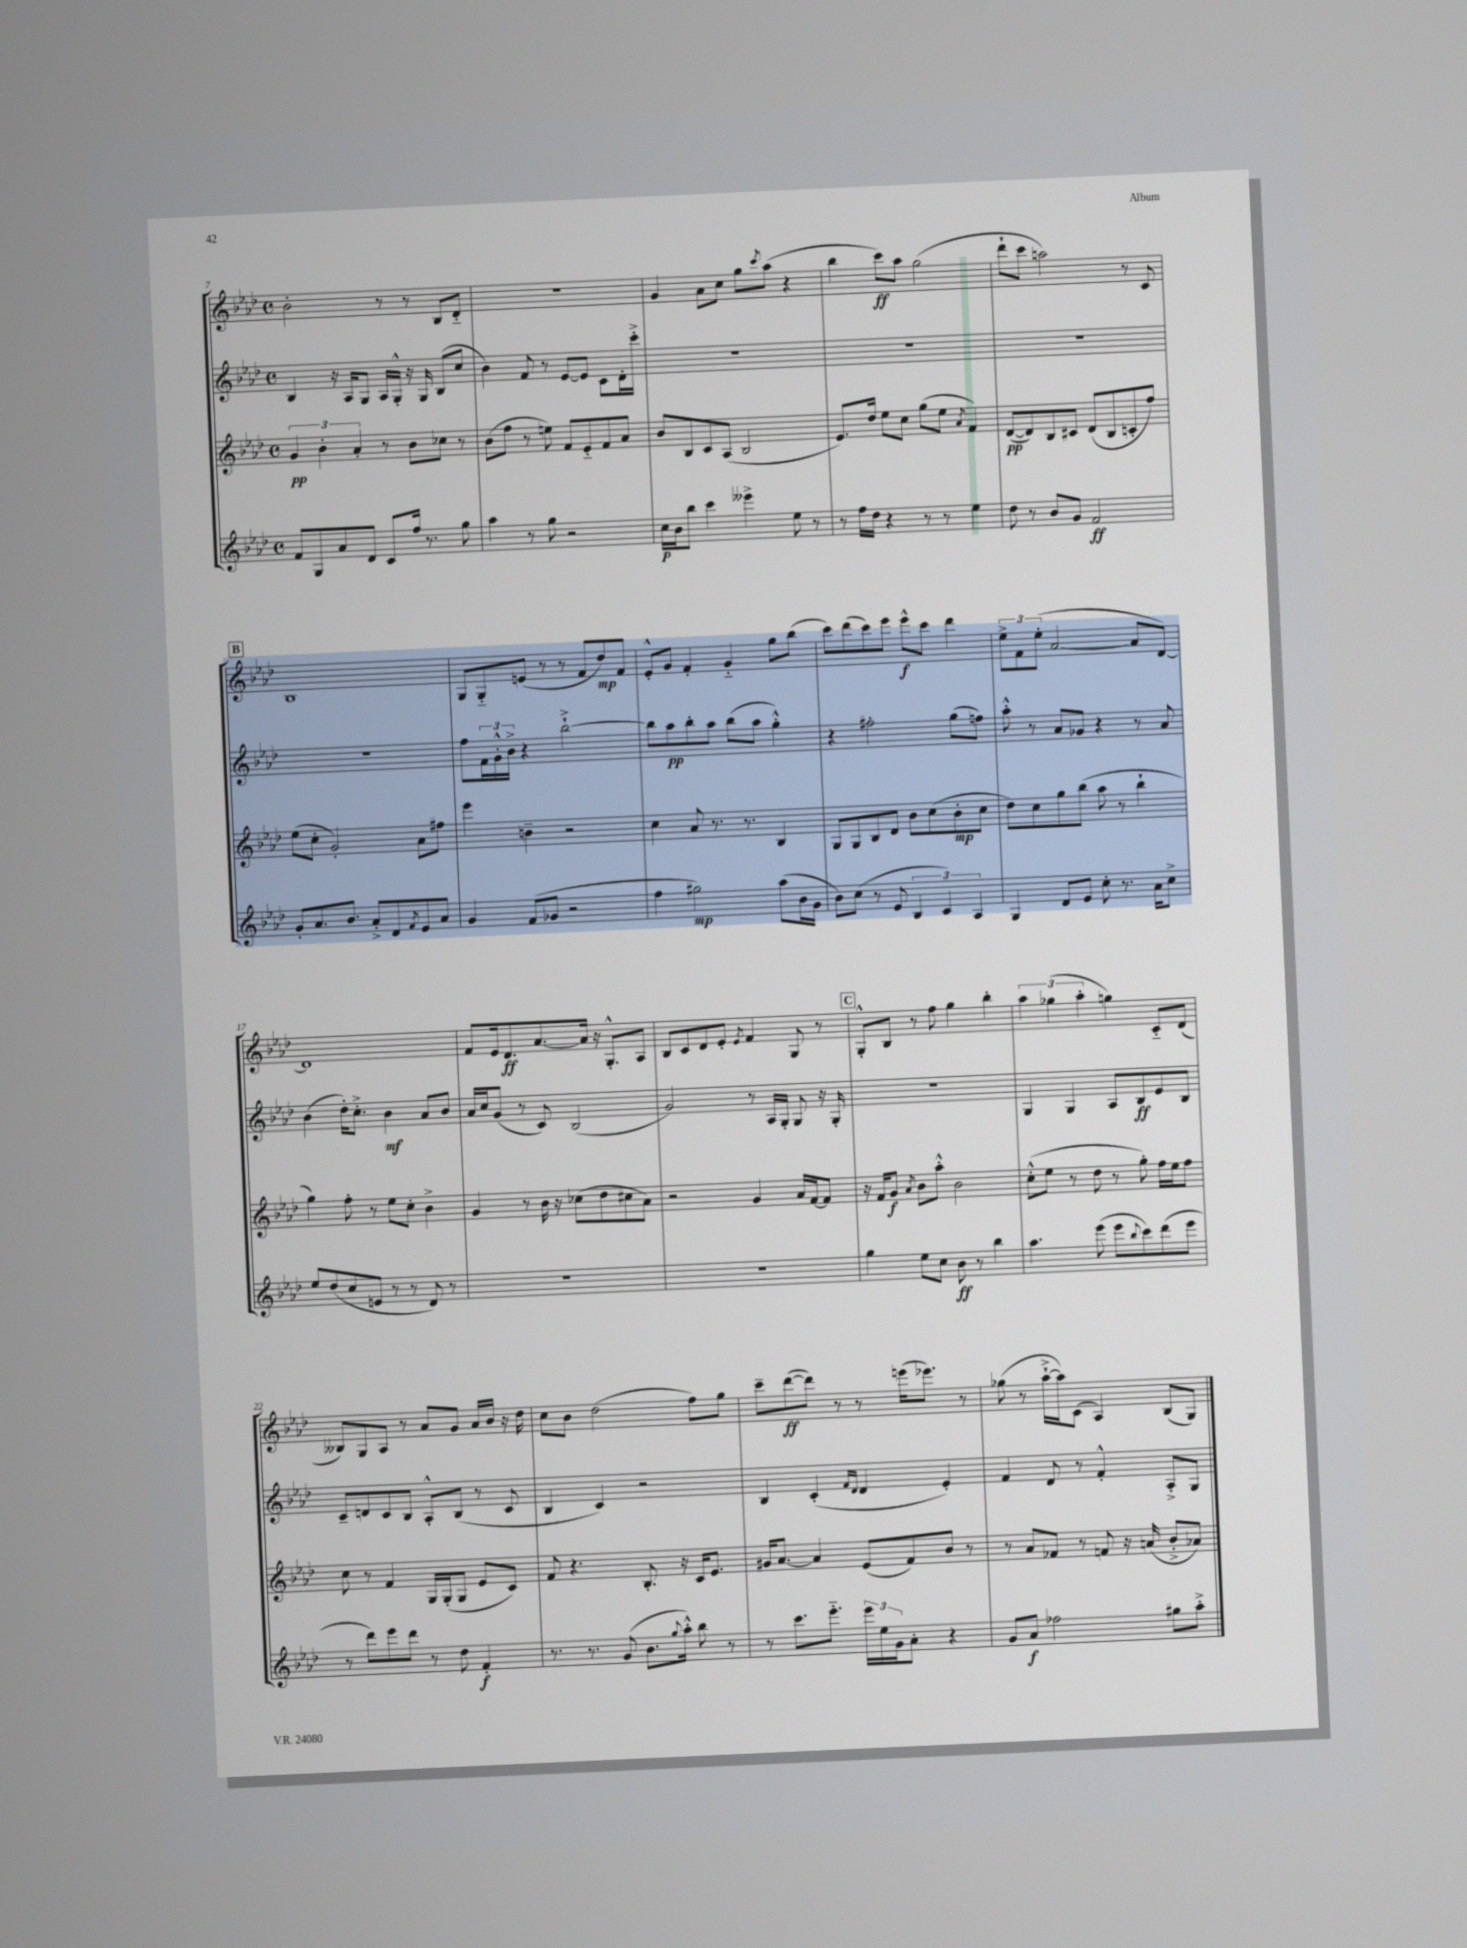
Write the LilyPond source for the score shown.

<<
\new StaffGroup <<
\new Staff = "s0" {
    \clef treble \key aes \major \defaultTimeSignature \time 4/4
    bes'2-. r8 r8 bes8 des'8-_ |
    R1 |
    g'4 aes'8 c''8 g''8 \acciaccatura { c'''8 } aes''8( r4 |
    bes''4 c'''8\ff) aes''8 g''2( |
    des'''8-! c'''8 a''2) r8 c'8 |
    \mark \markup { \box "B" } bes1 |
    g8 g8-_ e'8( r8 r8 f'8 des''8\mp) f'8 |
    ees'8-.-^ g'8 f'4-. g'4-_ g''8 bes''8( |
    c'''8) des'''8( c'''8) ees'''8 ees'''8-^\f c'''8 des'''4 |
    \tuplet 3/2 { ees''8-> f'8 ees''8-.( } aes'2~ aes'8 des'8~) |
    des'1 |
    f'8 ees'16 des'8.\ff aes'8.~ aes'16 r16 g8.-.-^ aes8 |
    bes8 c'8 des'8 ees'8-. \acciaccatura { ees'8 } f'4 g8 r8 |
    \mark \markup { \box "C" } g8-.-^ bes8 r8 f''8 g''4 bes''4-. |
    \tuplet 3/2 { aes''4 ges''4( aes''4-. } g''4) c'8-_ des'8( |
    beses8) g8 aes8 r8 aes'8 g'8 aes'16 bes'16 r16 des''16 |
    c''8 bes'8 des''2( f''8) g''8 |
    c'''8-- des'''8~\ff( des'''8) r8 r8 e'''16( ees'''8.) r8 |
    ges''8( r8 aes''16~-!-> aes''16) c'8( aes4) bes8( g8) \bar "|." |
}
\new Staff = "s1" {
    \clef treble \key aes \major \defaultTimeSignature \time 4/4
    bes4 r16 aes16 g8 aes16 g16-.-^ r16 g16 bes8( c''8 |
    bes'4) f'8 r8 ees'8~ ees'8 c'8 des'16-. c'''16-.-> |
    R1 |
    R1 |
    R1 |
    \mark \markup { \box "B" } R1 |
    f''8 \tuplet 3/2 { f'16 g'16-.-^ bes'16-> } r4 bes''2~-!-> |
    bes''8 aes''8\pp bes''8-. aes''8 bes''8( aes''8 g''4-.-^) |
    r4 fis''2-. g''8( f''8) |
    aes''8-.-^ r8 aes'8 ges'8 r4 r8 aes'8 |
    bes'4( des''16-.) c''8.-.-> bes'4\mf aes'8 bes'8 |
    aes'16 c''16 g'8( r8 c'8) bes2( |
    g'2) r8 aes16 g16-. g8 r16 g16-. |
    \mark \markup { \box "C" } R1 |
    g4 g4 aes8 bes8\ff ees'8 bes8 |
    c'8-- d'8 c'8 bes8 aes8-.-^ bes8( r8 c'8 |
    bes4 c'4) r2 |
    bes4 c'4-.( \grace { f'16 des'16 } des'4 ees'4-.) |
    f'4 des'8 r8 f'4-.-^ aes8-.-> g8 \bar "|." |
}
\new Staff = "s2" {
    \clef treble \key aes \major \defaultTimeSignature \time 4/4
    \tuplet 3/2 { g'4\pp bes'4-. aes'4-. } r8 bes'8 ces''8 r8 |
    bes'8( f''8 r8 e''8) f'8 ees'8-_ f'8 aes'8 |
    bes'8 bes8 c'8 aes8( bes2 |
    ees'8.) des''16 ees''8 c''8 g''8( ees''8 \acciaccatura { aes'8 } f'4) |
    des'8~\pp( des'8) bes8 cis'8 des'8( bes8 c'8-. f''8) |
    \mark \markup { \box "B" } ees''8( c''8-. g'2-.) aes'8 fis''8 |
    ees'''4 b'4-- r2 |
    c''4 aes'8 r8. r8. bes4 |
    g8 g8 bes8 des'8 bes'8 c''8( bes'8-.\mp c''8 |
    des''8) c''8 g''8 bes''8( aes''8 r8 bes''4-! |
    g''4) f''8-. r8 ees''8 c''8-. bes'4-> |
    g'4 r8 bes'16 r16 ces''8( des''8 cis''8 aes'8) |
    r2 g'4 aes'16 f'16~ f'8 |
    \mark \markup { \box "C" } r16 f'16 g'8\f \acciaccatura { aes'8 } bes'8 aes''8-.-^ bes'2 |
    c''8-.-^( ees''8 r8 des''8 r8 g''8-.) f''16 ees''16 f''8 |
    c''8 r8 f'4 g16 g16-.( g8 ees'8 c'8) |
    f'8 r4. bes8.-. r16 c'16 ees'8. |
    gis'16 aes'8.~ aes'4 ees'8( f'8) bes'8 r8 |
    r8 aes'8 fes'8 r8 f'8 r16 a'16( bes'8-.-> aes'8) \bar "|." |
}
\new Staff = "s3" {
    \clef treble \key aes \major \defaultTimeSignature \time 4/4
    f'8 g8 aes'8 des'8 c'8 f''16 r8. g''8 |
    aes''4 r8 g''8 r2 |
    c''16\p bes'16 bes''8 c'''4 eeses'''4-> ees''8 r8 |
    r8 f''16 des''16 r4 r8 r8 ees''4 |
    des''8 r8 bes'8 g'8 f'2\ff |
    \mark \markup { \box "B" } g'8-. aes'8. bes'8. aes'8-.-> des'8 \acciaccatura { f'8 } ees'8 aes'8 |
    g'4 f'8( ges'8 r2 |
    f''4 gis''2\mp) aes''8( bes'16 g'16 |
    bes'8) c''8( r8 ees'8 \tuplet 3/2 { bes4 c'4) aes4 } |
    g4 des'8 ees'8 c''8-. r8. aes'16 c''8-> |
    ees''8 des''8( c''8 e'8 r8 r8 des'8) r8 |
    R1 |
    R1 |
    \mark \markup { \box "C" } g''4 ees''8 c''8 bes'8\ff r8 bes''4 |
    aes''4. ees'''8( ees'''8 \appoggiatura { bes''8 } c'''8) des'''8( ees'''8 |
    r8 des'''8) ees'''8 des'''8 r8 des''8 f'4-.\f |
    r8. r8. g'8( bes'8. \appoggiatura { g''8 } aes''16-.-^) bes''8 r8 |
    r8 c'''8. ees'''8.-_ \tuplet 3/2 { ees'''16 ees''16 g'16 } aes'8-. r4 |
    g'8 aes'8\f fes''2 gis''8 aes''8-.-> \bar "|." |
}
>>
>>
\layout { \context { \Score currentBarNumber = #7 } }
